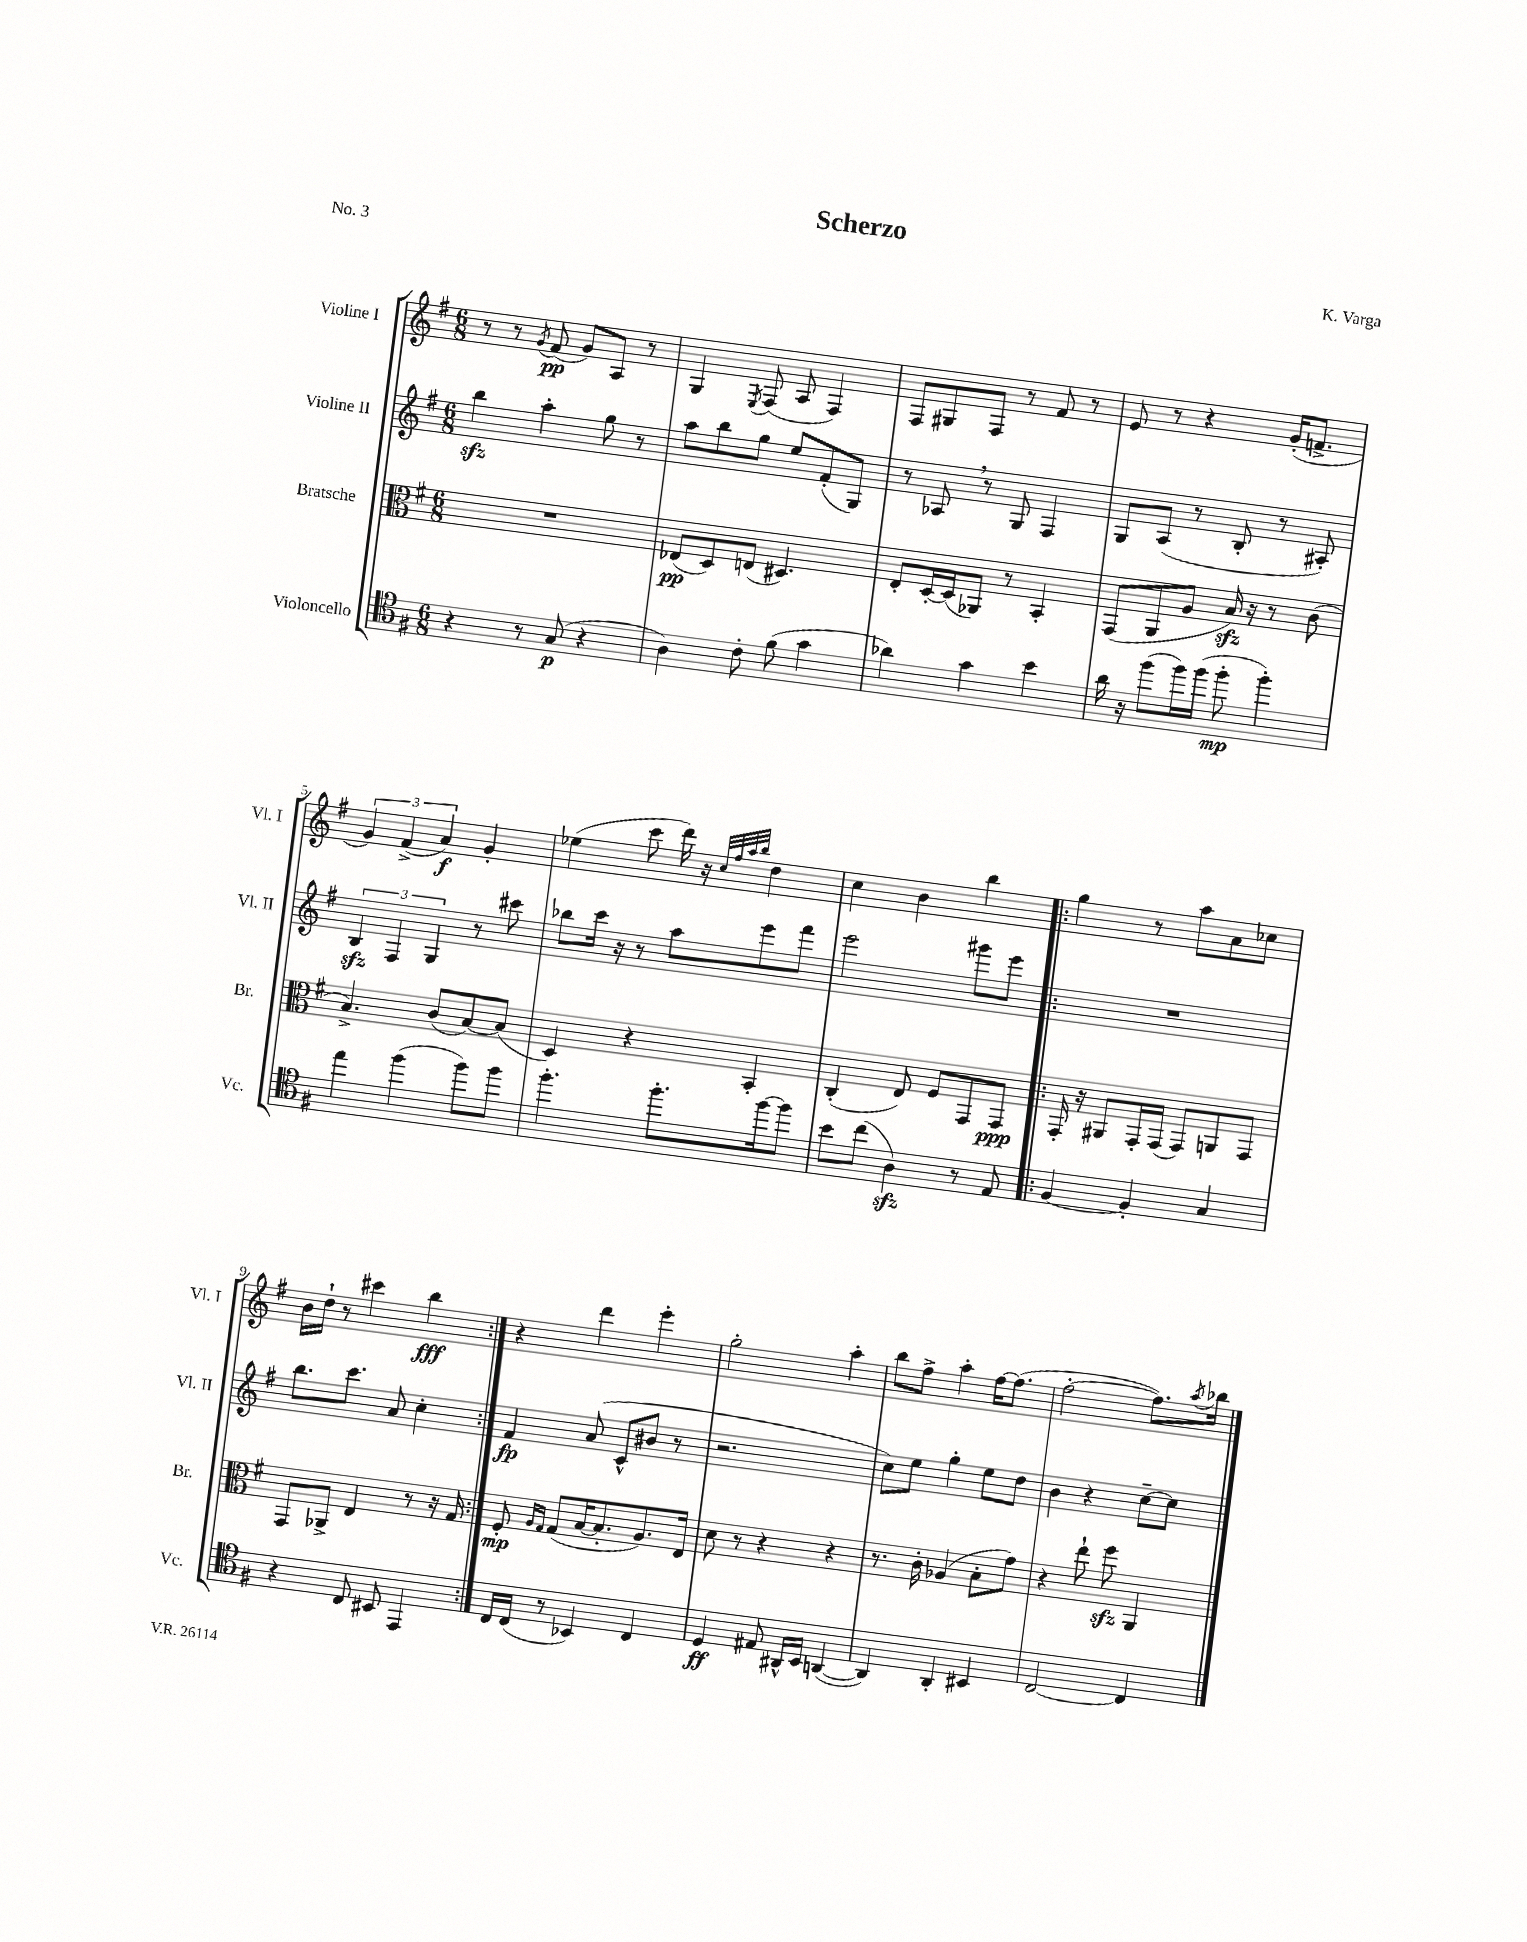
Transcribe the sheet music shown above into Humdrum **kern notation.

**kern	**kern	**kern	**kern
*staff4	*staff3	*staff2	*staff1
*clefC4	*clefC3	*clefG2	*clefG2
*k[f#]	*k[f#]	*k[f#]	*k[f#]
*M6/8	*M6/8	*M6/8	*M6/8
4r	2.r	4bb	8r
.	.	.	8r
.	.	.	8qg
8r	.	4aa'	(8f#
(8G	.	.	8g)
4r	.	8gg	8A
.	.	8r	8r
=	=	=	=
4A)	(8E-	8aa	4G
.	8D)	8bb	.
.	.	.	8qE
8c'	(8E	8gg	(8F#
(8f#	4.D#)	8ee	8A
4g	.	(8f#'	4F#)
.	.	8G)	.
=	=	=	=
4a-)	8E'	8r	8F#
.	[16D'	8A-	8G#
.	(16D]	.	.
4g	8AA-)	8r	8F#
.	8r	8G	8r
4b	4BB'	4F#	8f#
.	.	.	8r
=	=	=	=
16a	(8GG	8G	8e
16r	.	.	.
(8ff#	8AA	(8A	8r
16ff#)	8A	8r	4r
(16ff#	.	.	.
8ff#'	16B)	8B'	.
.	16r	.	.
4ff#')	8r	8r	(16g'
.	.	.	8.f^
.	(8c	8A#')	.
=	=	=	=
4ee	4.B^)	6B	6g)
.	.	6F#	(6f#^
(4ff#	.	.	.
.	.	6G	6a)
.	(8c	.	.
8ff#)	[8B)	8r	4g'
8ff#	(8B]	8ccc#	.
=	=	=	=
4.ff#'	4D)	8bb-	(4ee-
.	.	16ccc	.
.	.	16r	.
.	4r	8r	8ccc
8.ff#'	.	8aa	16ddd)
.	.	.	16r
.	.	.	32qqcc
.	.	.	32qqff#
.	.	.	32qqaa
.	.	.	32qqbb
.	4BB'	8eee	4dd
[16ff#	.	.	.
8ff#]	.	8fff#	.
=	=	=	=
8b	(4C'	2eee	4cc
(8cc	.	.	.
4A)	8E)	.	4b
.	8F#	.	.
8r	8GG	8ggg#	4bb
8E	8GG	8eee	.
=!|:	=!|:	=!|:	=!|:
[4F#	16GG'	2.r	4gg
.	16r	.	.
.	8AA#	.	.
4F#']	16GG'	.	8r
.	(16GG	.	.
.	8GG)	.	8aa
4G	8AA	.	8a
.	8GG	.	8cc-
=	=	=	=
4r	8GG	8.bb	16b
.	.	.	16dd`
.	8AA-^	.	8r
.	.	8.ccc	.
8C	4E	.	4ccc#
8BB#	.	8a	.
4EE	8r	4cc'	4bb
.	16r	.	.
.	16G	.	.
=:|!	=:|!	=:|!	=:|!
16C	8F#'	4f#	4r
(16C	.	.	.
.	16qqA	.	.
.	16qqG	.	.
8r	(8G	.	.
4BB-)	[16B	(8a	4ddd
.	8.B']	.	.
.	.	8c^^	.
4C	8.A)	8b#	4eee'
.	.	8r	.
.	16E	.	.
=	=	=	=
4D	8d	2.r	2gg'
.	8r	.	.
8E#	4r	.	.
16AA#^^	.	.	.
16BB	.	.	.
([4AA	4r	.	4aa'
=	=	=	=
4AA])	8.r	8cc)	8bb
.	.	8ee	8ff#^
.	16c'	.	.
4AA'	(4A-	4gg'	4aa'
4BB#	8B'	8ee	[16ff#
.	.	.	(8.ff#]
.	8g)	8dd	.
=	=	=	=
[2C	4r	4b	[2ff#'
.	8ee`	4r	.
.	8ff#	.	.
4C]	4AA	[8cc~	8.ff#])
.	.	8cc]	.
.	.	.	8qaa
.	.	.	16bb-
==	==	==	==
*-	*-	*-	*-
